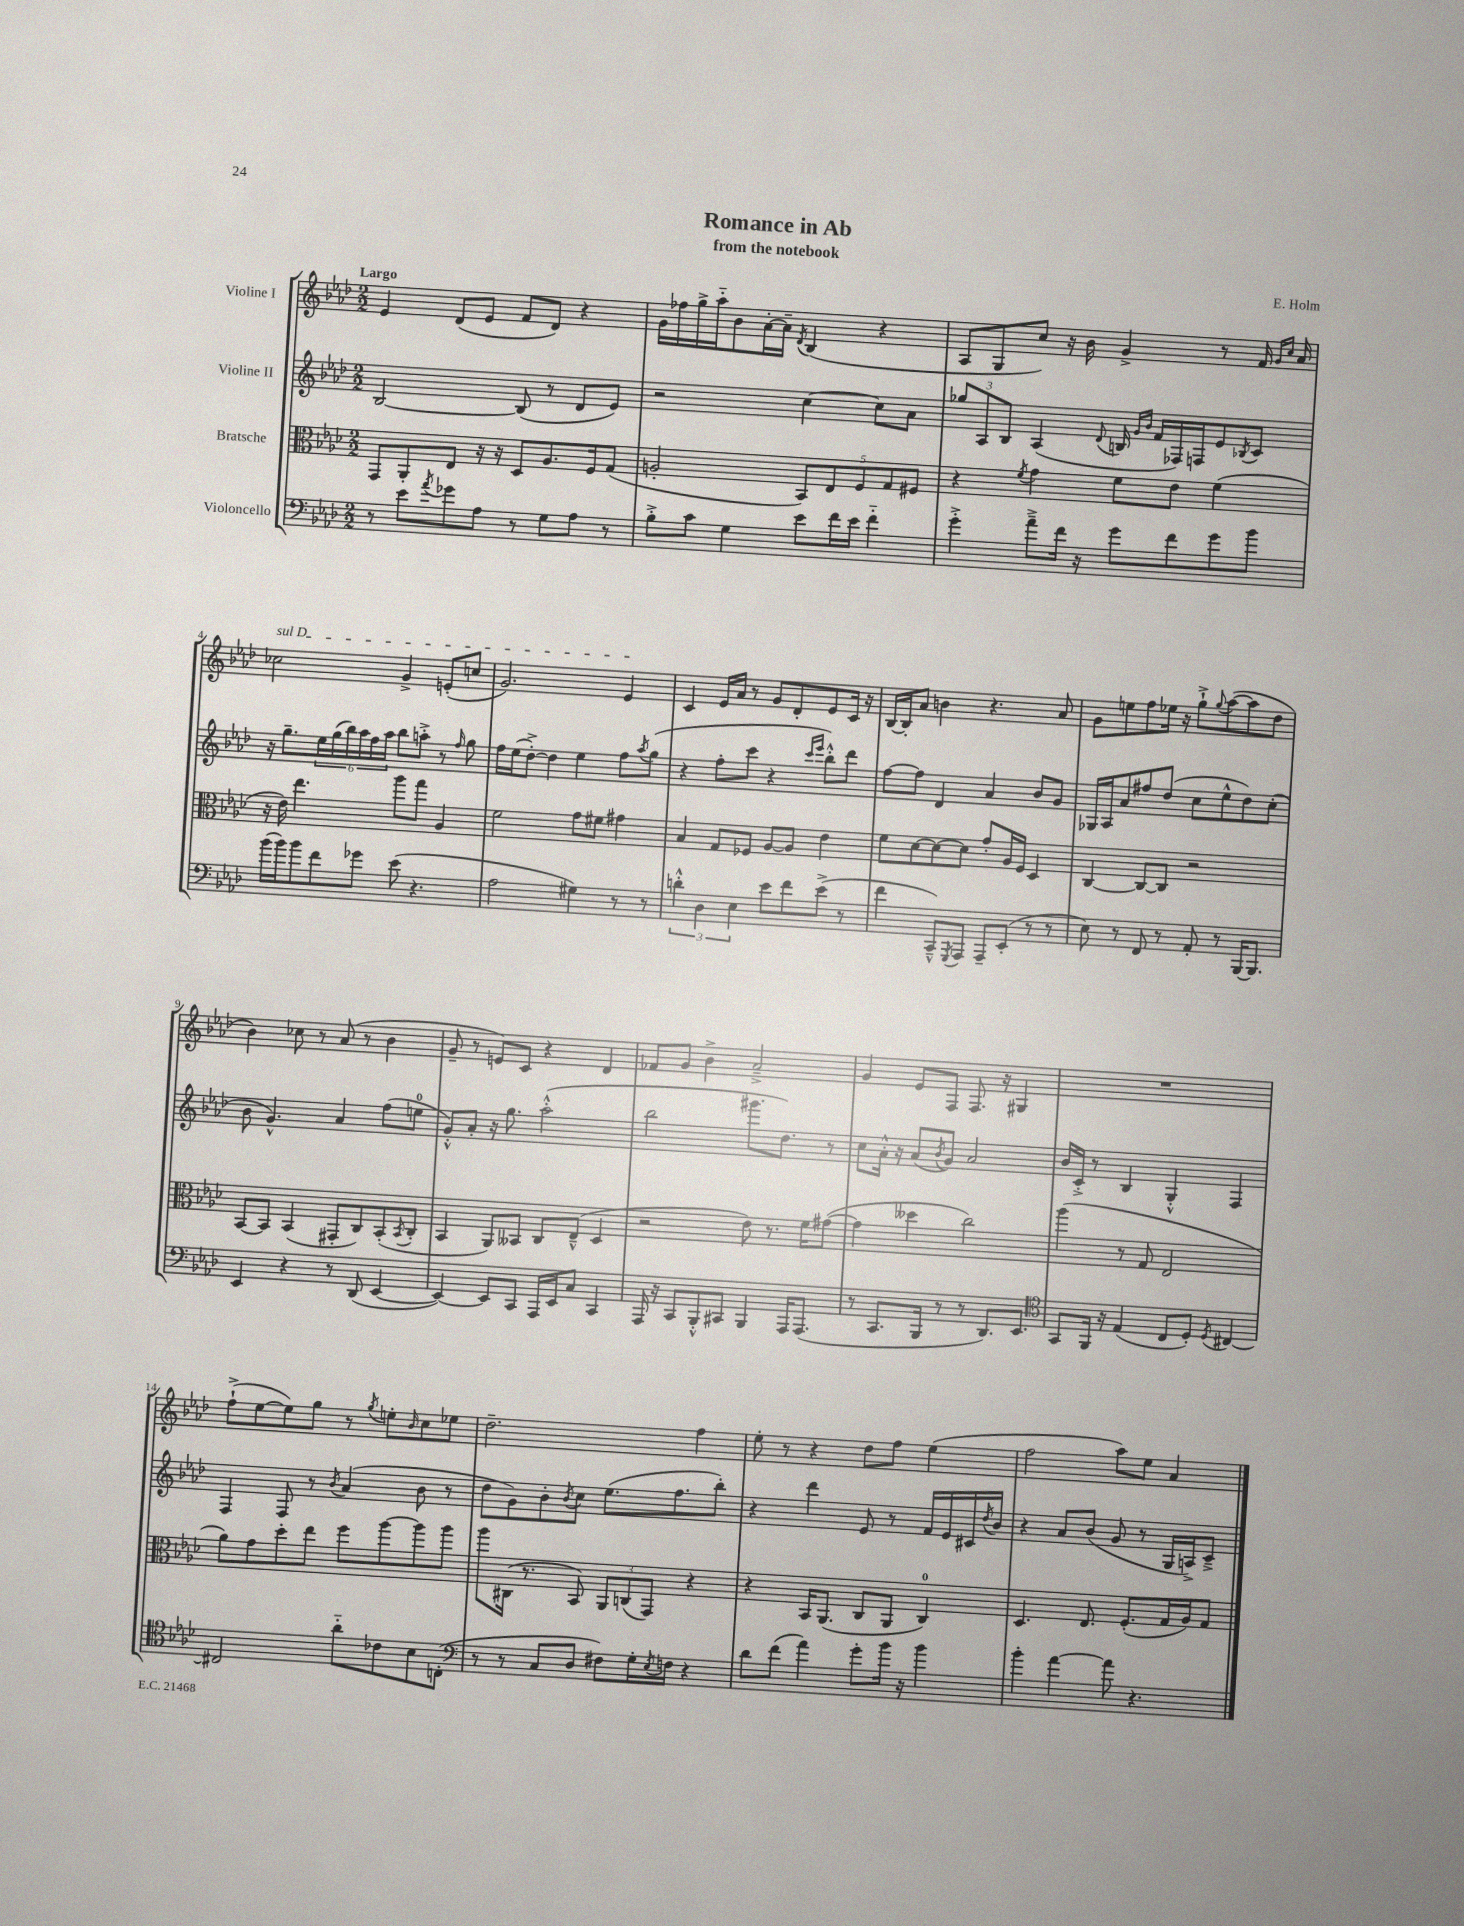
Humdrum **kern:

**kern	**kern	**kern	**kern
*staff4	*staff3	*staff2	*staff1
*clefF4	*clefC3	*clefG2	*clefG2
*k[b-e-a-d-]	*k[b-e-a-d-]	*k[b-e-a-d-]	*k[b-e-a-d-]
*M2/2	*M2/2	*M2/2	*M2/2
8r	8GG	[2B-	4e-
8e-	8AA-'	.	.
8qa-	.	.	.
8g-	8E-	.	(8d-
8A-	16r	.	8e-
.	16r	.	.
8r	8D-	(8B-]	8f
8G	8.A-	8r	8d-)
8A-	.	8d-	4r
.	16F	.	.
8r	(8G	8e-)	.
=	=	=	=
8B-'^	2A'	2r	16g
.	.	.	16ff-
8c	.	.	16gg^
.	.	.	16aa-'~
4G	.	.	8b-
.	.	.	[16a-'
.	.	.	16a-~]
.	.	.	8qd-
8e-	10BB-)	[4cc	(4B-
.	10E-	.	.
16f	.	.	.
16e-	.	.	.
.	10F	.	.
4f'~	.	8cc]	4r
.	10G	.	.
.	.	8a-	.
.	10F#	.	.
=	=	=	=
4g'^	4r	12gg-	8A-
.	.	12A-	.
.	.	.	8G
.	.	12B-	.
.	8qf	.	.
8a-~^	4g	(4A-	8cc)
16f	.	.	16r
16r	.	.	16b-
.	.	8qqd-	.
8g	8f	16B	4g^
.	.	16qqg	.
.	.	16qqb-	.
.	.	16f	.
8f	8e-	16F-)	.
.	.	16F	.
8g	(4f	8e-	8r
.	.	8qB-	.
8b-	.	8c	16f
.	.	.	16qqg
.	.	.	16qqcc
.	.	.	16a-
=	=	=	=
(16b-	16r	16r	2cc-
16b-)	16e-)	8.gg~	.
8b-	4.ee-	.	.
8f	.	24ee-	.
.	.	(24gg	.
.	.	24bb-)	.
8g-	.	24aa-	.
.	.	24ff	.
.	.	24aa-	.
(8e-	8aa-	8bb-	4g^
4.r	8gg	8aa'^	.
.	4A-	8r	(8e'
.	.	16qqff	.
.	.	8gg	8cc
=	=	=	=
2A-	2f	16ff	2.g)
.	.	(16ee-	.
.	.	[8dd-'^)	.
.	.	4dd-]	.
4G#)	8g	4ee-	.
.	8f#	.	.
8r	4g#	8ff	4e-
.	.	8qaa-	.
8r	.	(8gg	.
=	=	=	=
6d'^^	4B-	4r	4c
6D-	.	.	.
.	8G	8ff'	16e-
.	.	.	16a-
6E-	.	.	.
.	8F-	8ccc	8r
8e-	[8A-	4r	8g
8f	8A-]	.	8d-'
.	.	16qqccc	.
.	.	16qqeee-	.
(8e-^	4e-	8bb-'^^)	8e-
8r	.	8ddd-	16c
.	.	.	16r
=	=	=	=
4f	8f	[8ff	[16B-
.	.	.	16B-']
.	[8d-	8ff]	8a-
8CC~^^)	8d-_	4d-	4b
8qGGG	.	.	.
8AAA-	8d-]	.	.
8AAA-~	8g'	4a-	4.r
(8EE-'	16A-	.	.
.	16F	.	.
8r	4D-	8b-	.
8r	.	8g	8a-
=	=	=	=
8E-)	[4C	16G-	8g
.	.	16A-	.
8r	.	8a-	8ee
8FF	8C_	8ff#	8ff
8r	8C]	(8dd-	16ee-
.	.	.	16r
8AA-'	2r	8cc	8gg`^
.	.	.	8qqgg
8r	.	8ee-^^	([8aa-
[16BBB-	.	8dd-)	8aa-]
8.BBB-]	.	.	.
.	.	(8cc'	8dd-
=	=	=	=
4EE-	[8BB-	8b-	4b-)
.	8BB-]	4.g^^)	.
4r	(4BB-	.	8cc-
.	.	.	8r
8r	8GG#'	4a-	(8a-
(8DD-	8C)	.	8r
[4EE-	(8BB-'	(8ff	4b-
.	8qBB-	.	.
.	8C'	8ee	.
=	=	=	=
4EE-_)	4BB-	8g'^^)	8g~
.	.	8a-'	8r
8EE-]	8AA-)	16r	8e)
.	.	8.gg	.
8CC	8BB--	.	8c
16AAA-	8C	(2aa-'^^	4r
16EE-	.	.	.
8C	(8E-~^^	.	.
4CC	4D-	.	4d-
=	=	=	=
16AAA-	2r	2bb-	8f-
16r	.	.	.
8CC	.	.	8g
8BBB-'^^	.	.	4b-^
8CC#	.	.	.
4BBB-	8e-)	8.ggg#	2a-~^
.	8.r	.	.
.	.	8.dd-)	.
16AAA-	.	.	.
(8.AAA-	16f	.	.
.	([8g#	8r	.
=	=	=	=
8r	4g#]	8cc	4g
8.CC	.	16a-'^^	.
.	.	16r	.
.	4dd--	(8a-	8e-
16BBB-	.	.	.
.	.	8qb-	.
8r	.	8g)	8F
8r	2cc)	2a-	8.F
8.DD-)	.	.	.
.	.	.	16r
.	.	.	4G#
8.EE-	.	.	.
=	=	=	=
*clefC4	*	*	*
8GG	(4aa-	16b-	1r
.	.	16c'^	.
16FF	.	8r	.
16r	.	.	.
(4E-	8r	4B-	.
.	8G	.	.
8C	2E-	4G'^^	.
8D-')	.	.	.
8qD-	.	.	.
[4C#	.	4F	.
=	=	=	=
2C#]	8a-)	4F	(8ff`^
.	8g	.	[8ee-
.	8dd-'	8F	8ee-])
.	8ee-	8r	8gg
.	.	8qb-	.
8a-'~	8ff	(4a-	8r
.	.	.	8qgg
8c-	[8aa-	.	8ee'
.	.	.	16qqb-
8B-	8aa-]	8b-	8cc
(8C'	8aa-	8r	8ee-
=	=	=	=
*clefF4	*	*	*
8r	8aa-	8dd-	2.dd-~
8r	(16C#	8g)	.
.	8.r	.	.
8C	.	8b-'	.
.	.	8qb-	.
8D-	8BB-)	8cc	.
8F#)	12AA-	(8.ee-	.
.	(12C	.	.
16G'	.	.	.
.	12GG)	.	.
8qE-	.	.	.
16F	.	8.ff	.
4r	4r	.	4ff
.	.	8bb-')	.
=	=	=	=
8d-	4r	4r	8ee-'
(8f	.	.	8r
4a-)	16BB-	4ddd-	4r
.	(8.AA-	.	.
8g'	8C	8e-	8dd-
16b-	8AA-	8r	8ff
16r	.	.	.
4b-	4C)	16f	(4ee-
.	.	16e-	.
.	.	16c#	.
.	.	8qdd-	.
.	.	16b-	.
=	=	=	=
4b-'	4.D-	4r	2ff
[4a-	.	8a-	.
.	8.E-	(8b-	.
8a-]	.	8g	8aa-)
.	(8.F'	.	.
4.r	.	8r	8ee-
.	16G	16G	4a-
.	16A-)	16A^)	.
.	8G	8c~^	.
==	==	==	==
*-	*-	*-	*-
